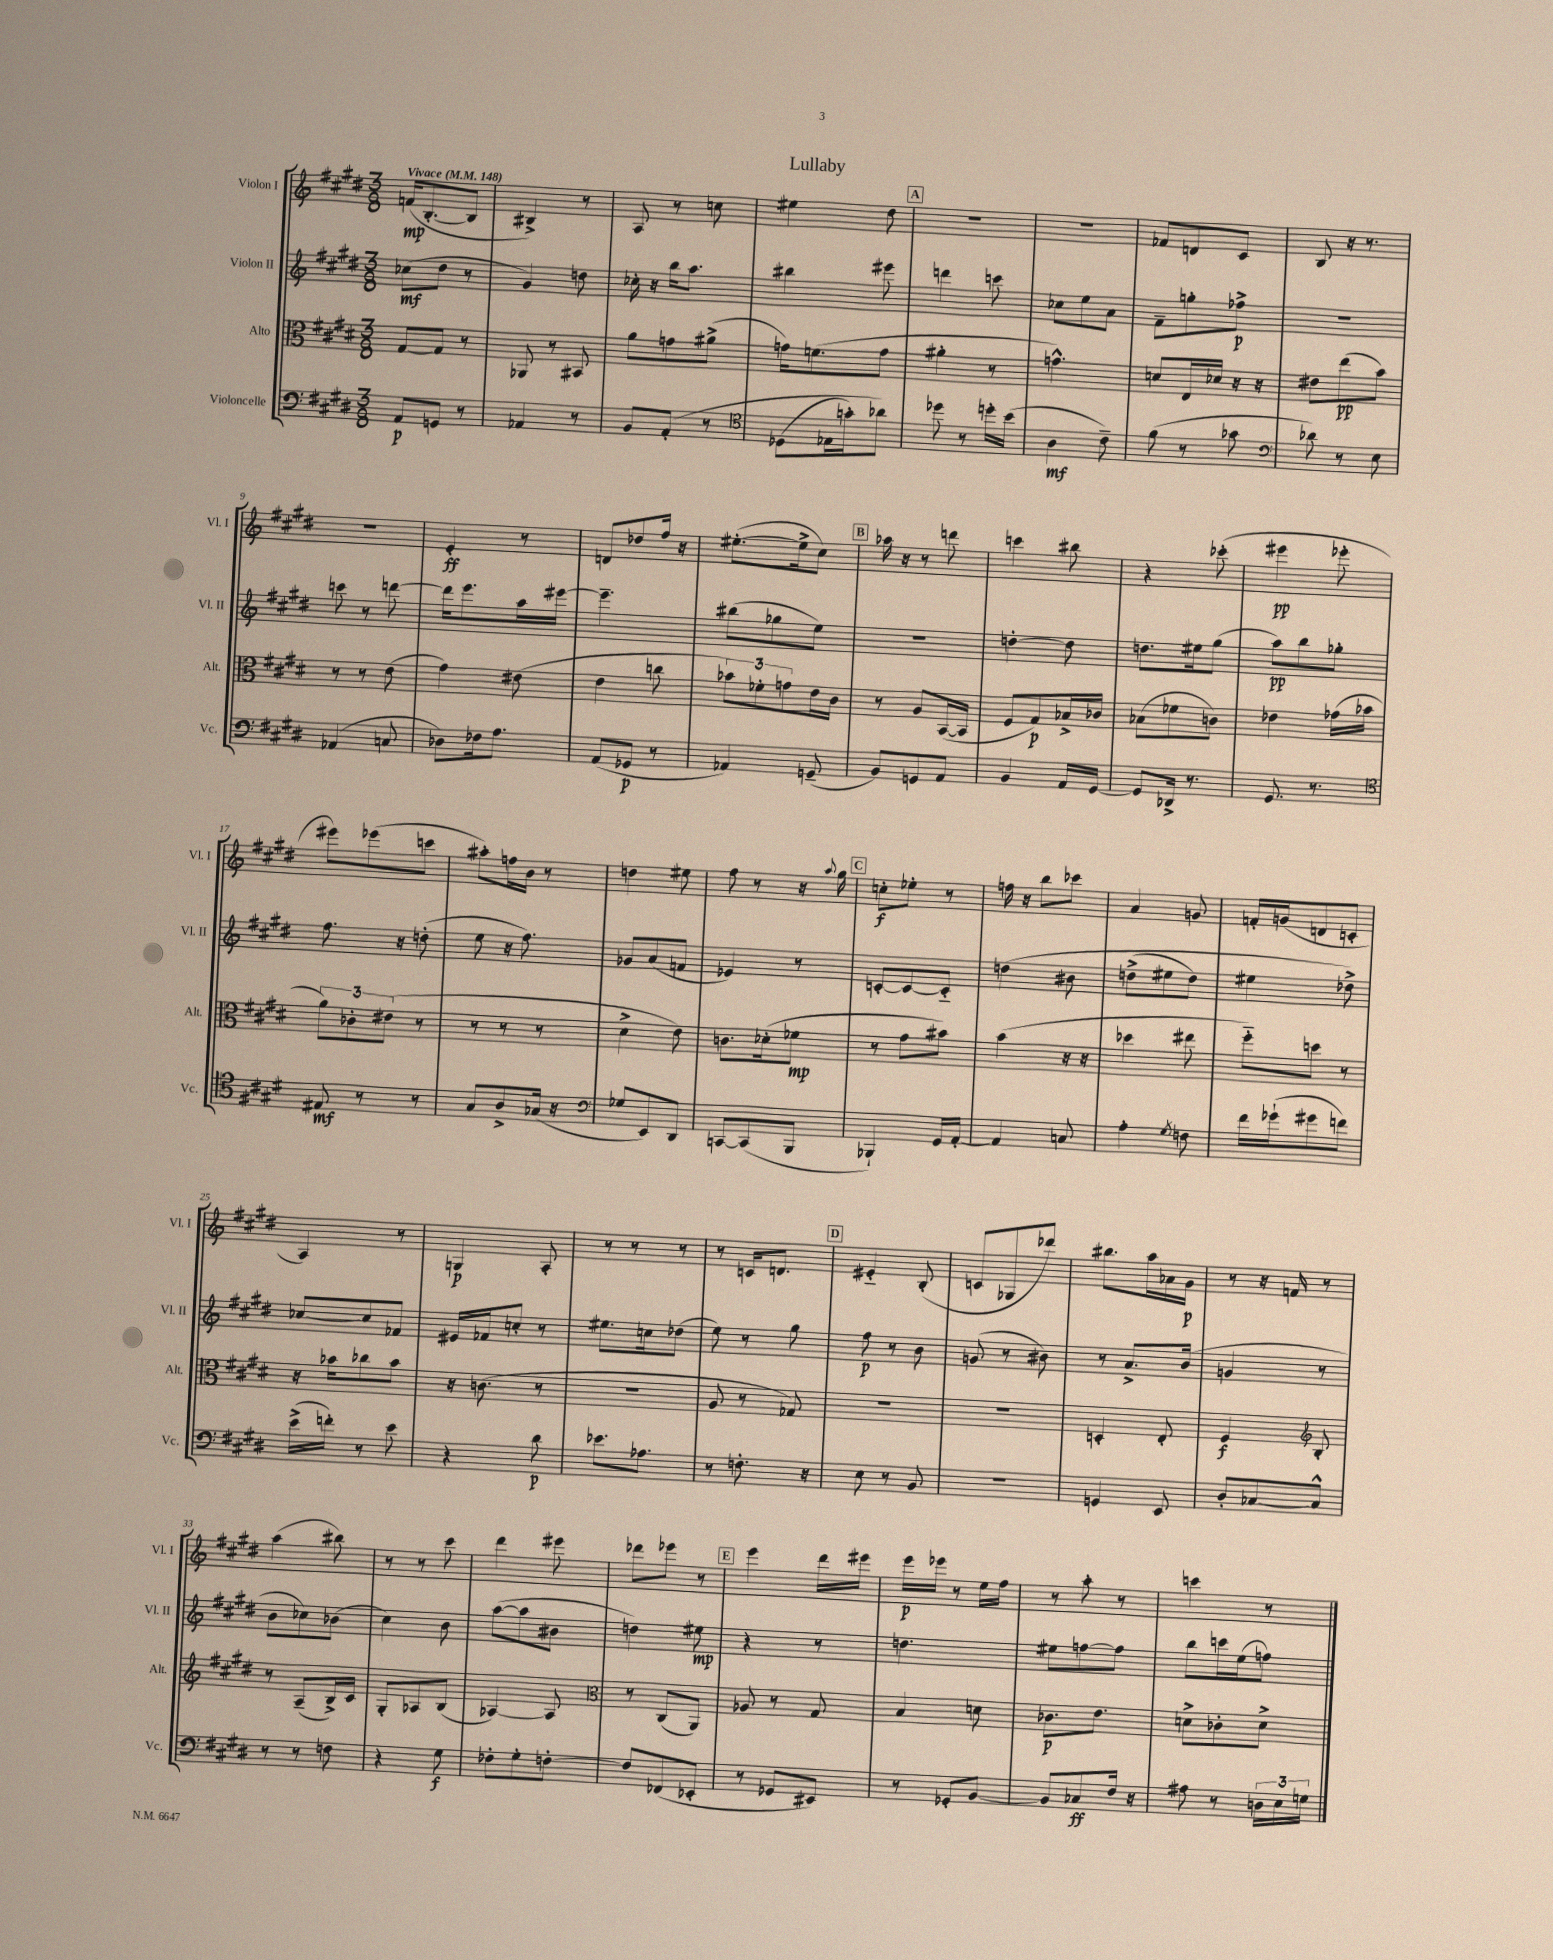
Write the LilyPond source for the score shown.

\header { title = "Lullaby" }
<<
\new StaffGroup <<
\new Staff = "s0" \with { instrumentName = "Violon I" shortInstrumentName = "Vl. I" } {
    \clef treble \key e \major \numericTimeSignature \time 3/8 \tempo "Vivace" 4 = 148
    f'16\mp( b8.~-. b8 |
    bis4->) r8 |
    a8 r8 c''8 |
    eis''4 dis''8 |
    \mark \markup { \box "A" } R4. |
    r4. |
    fes'8 d'8 cis'8 |
    b8 r16 r8. |
    R4. |
    e'4-.\ff r8 |
    d'8 des''8 fis''16 r16 |
    eis''8.~-.( eis''16-> cis''8) |
    \mark \markup { \box "B" } aes''16 r16 r8 d'''8 |
    c'''4 bis''8 |
    r4 ces'''8-.( |
    eis'''4\pp ees'''8-. |
    eis'''8) ees'''8( c'''8 |
    ais''8-.) f''16 b'16 r8 |
    d''4 eis''8 |
    fis''8 r8 r16 \appoggiatura { a''8 } gis''16 |
    \mark \markup { \box "C" } c''8-.\f ees''8-. r8 |
    f''16 r16 b''8 ces'''8 |
    a'4 g'8 |
    f'16-. g'16( d'8 c'8-. |
    a4) r8 |
    g4\p a8-. |
    r8 r8 r8 |
    r8 c'16 d'8. |
    \mark \markup { \box "D" } eis'4-_ b8-.( |
    c'8 ges8 des'''8) |
    bis''8. a''16 aes'16 gis'16\p |
    r8 r16 f'16 r8 |
    a''4( bis''8) |
    r8 r8 cis'''8 |
    dis'''4 eis'''8 |
    des'''8 ees'''8 r8 |
    \mark \markup { \box "E" } e'''4 dis'''16 eis'''16 |
    e'''16\p ees'''16 r8 e''16 fis''16 |
    r8 a''8-. r8 |
    c'''4 r8 \bar "|." |
}
\new Staff = "s1" \with { instrumentName = "Violon II" shortInstrumentName = "Vl. II" } {
    \clef treble \key e \major \numericTimeSignature \time 3/8
    ces''8\mf( dis''8 r8 |
    gis'4) d''8 |
    ces''16-. r16 b''16 a''8. |
    bis''4 eis'''8 |
    \mark \markup { \box "A" } d'''4 c'''8 |
    ces''8 e''8 a'8 |
    fis'8-- g''8-. fes''8->\p |
    R4. |
    c'''8 r8 d'''8~ |
    d'''16 e'''8. a''16 eis'''16~ |
    eis'''4.-- |
    bis''8( ges''8 e''8) |
    \mark \markup { \box "B" } R4. |
    d''4~-. d''8 |
    d''8. eis''16 gis''8( |
    a''8\pp) b''8 ges''8-. |
    fis''8. r16 d''8-.( |
    e''8 r16 fis''8.) |
    ges'8 a'8( f'8 |
    ees'4) r8 |
    \mark \markup { \box "C" } c'8~-. c'8~ c'8-_ |
    d''4\( bis'8 |
    d''8->( eis''8 d''8) |
    eis''4 des''8->\) |
    ces''8~ ces''8 fes'8 |
    eis'16 fes'16 c''8-. r8 |
    eis''8. c''16 des''8( |
    e''8) r8 gis''8 |
    \mark \markup { \box "D" } fis''8\p r8 b'8 |
    g'8( r8 bis'8) |
    r8 a'8.-> b'16( |
    g'4 r8 |
    b'8 ces''8) bes'8( |
    cis''4) b'8 |
    a''8~( a''8 bis'8 |
    d''4) eis''8\mp |
    \mark \markup { \box "E" } r4 r8 |
    d''4. |
    eis''8 f''8~ f''8 |
    b''8 c'''16 e''16( f''8) \bar "|." |
}
\new Staff = "s2" \with { instrumentName = "Alto" shortInstrumentName = "Alt." } {
    \clef alto \key e \major \numericTimeSignature \time 3/8
    gis8~ gis8 r8 |
    aes,8 r8 bis,8 |
    a'8 g'8 ais'8->( |
    g'16) f'8.( g'8 |
    \mark \markup { \box "A" } ais'4-. r8 |
    g'4.-^) |
    d'8 e16 des'16 r16 r16 |
    eis'8 e''8\pp( b'8) |
    r8 r8 e'8( |
    gis'4) eis'8( |
    e'4 c''8 |
    \tuplet 3/2 { bes'8) fes'8-. g'8 } e'16 cis'16 |
    \mark \markup { \box "B" } r8 a8 b,16~( b,16 |
    fis8 gis8\p) bes16-> ces'16 |
    bes8( fes'8 c'8) |
    ees'4 ges'16( bes'16 |
    \tuplet 3/2 { a'8) ces'8-. eis'8( } r8 |
    r8 r8 r8 |
    dis'4-> e'8) |
    c'8. des'16-.( fes'8\mp |
    \mark \markup { \box "C" } r8 gis'8 bis'8) |
    b'4( r16 r16 |
    des''4 eis''8 |
    fis''8-_) d''8 r8 |
    r16 bes'16 ces''8 bes'8 |
    r16 c'8.( r8 |
    R4. |
    a8 r8 ges8) |
    \mark \markup { \box "D" } R4. |
    R4. |
    d4-. e8-. |
    fis4\f \clef treble b8-. |
    r8 a8--( b16->) cis'16 |
    gis8-. aes8 b8( |
    aes4~) aes8 |
    \clef alto r8 cis8( a,8) |
    \mark \markup { \box "E" } aes8 r8 gis8 |
    b4 d'8 |
    ces'8.\p e'8. |
    d'8-> ces'8-. d'8-> \bar "|." |
}
\new Staff = "s3" \with { instrumentName = "Violoncelle" shortInstrumentName = "Vc." } {
    \clef bass \key e \major \numericTimeSignature \time 3/8
    a,8\p g,8 r8 |
    aes,4 r8 |
    b,8 a,8-.\( r8 |
    \clef tenor des8( ees16 g'16-.) aes'8\) |
    \mark \markup { \box "A" } des''8 r8 d''16-. b'16( |
    a4\mf cis'8--) |
    fis'8( r8 ges'8 |
    \clef bass des'8) r8 e8 |
    aes,4( c8 |
    des8) fes16 a8. |
    a,8( ges,8\p r8 |
    aes,4) g,8--( |
    \mark \markup { \box "B" } b,8) g,8 a,8 |
    b,4 a,16 gis,16~ |
    gis,8 des,16-> r8. |
    gis,8. r8. |
    \clef tenor eis8\mf r8 r8 |
    gis8 a8-> ges16( r16 |
    \clef bass ges8 e,8) dis,8 |
    c,8~ c,8( b,,8 |
    \mark \markup { \box "C" } bes,,4-!) gis,16 a,16~-. |
    a,4 c8 |
    a4-. \acciaccatura { gis8 } f8 |
    fis'16 ges'16-!( gis'8 f'8) |
    e'16->( f'16-.) r8 e'8 |
    r4 dis'8\p |
    ees'8. aes8. |
    r8 f8.-. r16 |
    \mark \markup { \box "D" } e8 r8 b,8 |
    R4. |
    g,4 e,8 |
    dis8-. ces8~ ces8-^ |
    r8 r8 f8 |
    r4 gis8\f |
    fes8-. gis8-. f8~-. |
    f8 fes,8( ees,8-. |
    \mark \markup { \box "E" } r8 ges,8 eis,8) |
    r8 ges,8-. b,8~ |
    b,8 ces8\ff fis16 r16 |
    ais8 r8 \tuplet 3/2 { d16 e16 g16 } \bar "|." |
}
>>
>>
